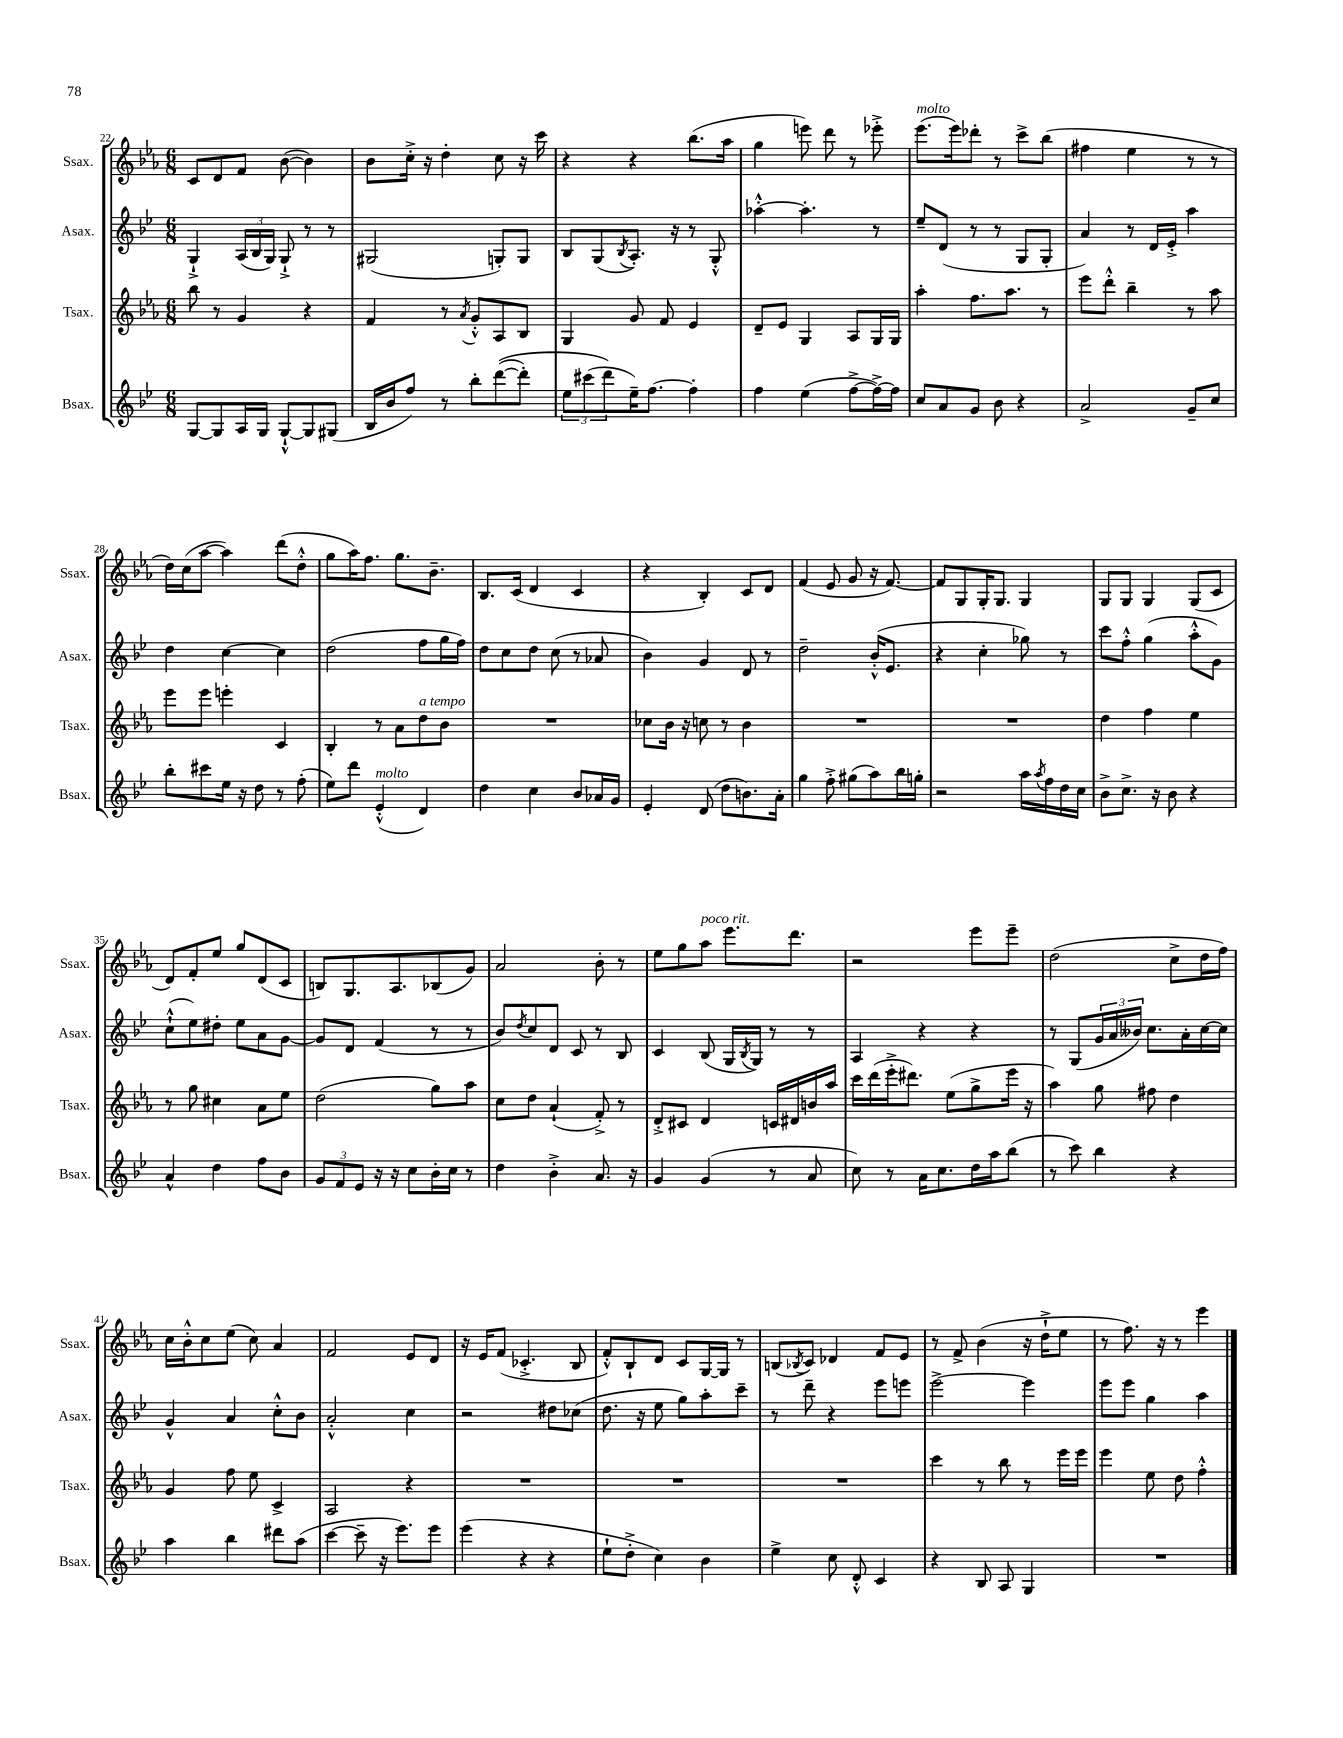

**kern	**kern	**kern	**kern
*staff4	*staff3	*staff2	*staff1
*clefG2	*clefG2	*clefG2	*clefG2
*k[b-e-]	*k[b-e-a-]	*k[b-e-]	*k[b-e-a-]
*M6/8	*M6/8	*M6/8	*M6/8
[8G	8bb-	4G`^	8c
8G]	8r	.	8d
16A	4g	(24A	8f
.	.	24B-	.
16G	.	.	.
.	.	24G)	.
[8G`^^	.	8G`^	([8b-
8G]	4r	8r	4b-])
(8G#	.	8r	.
=	=	=	=
16B-	4f	(2G#	8b-
16b-	.	.	.
8ff)	.	.	16cc'^
.	.	.	16r
8r	8r	.	4dd'
.	8qa-	.	.
8bb-'	8g'^^	.	.
&(([8ddd	8A-	8G')	8cc
8ddd'])	8B-	8G	16r
.	.	.	16ccc
=	=	=	=
12ee-	4G	8B-	4r
(12ccc#	.	.	.
.	.	(8G	.
12ddd&)	.	.	.
.	.	8qB-	.
16ee-~)	8g	8.A')	4r
[8.ff	.	.	.
.	8f	.	.
.	.	16r	.
4ff']	4e-	8r	(8.bb-
.	.	8G'^^	.
.	.	.	16aa-
=	=	=	=
4ff	8d~	[4aa-'^^	4gg
.	8e-	.	.
(4ee-	4G	4.aa-']	8eee)
.	.	.	8ddd
[8ff^	8A-	.	8r
16ff^_)	16G	8r	8eee-'^
16ff]	16G	.	.
=	=	=	=
8cc	4aa-'	8ee-~	(8.eee-
8a	.	(8d	.
.	.	.	16eee-)
8g	8.ff	8r	8ddd-'
8b-	.	8r	8r
.	8.aa-	.	.
4r	.	8G	8ccc^
.	8r	8G'	(8bb-
=	=	=	=
2a^	8eee-	4a)	4ff#
.	8ddd'^^	.	.
.	4bb-~	8r	4ee-
.	.	16d	.
.	.	16e-'^	.
8g~	8r	4aa	8r
8cc	8aa-	.	8r
=	=	=	=
8bb-'	8eee-	4dd	16dd)
.	.	.	(16cc
8ccc#	8eee-	.	[8aa-
16ee-	4eee'	[4cc	4aa-])
16r	.	.	.
8dd	.	.	.
8r	4c	4cc]	(8ddd
(8ff'	.	.	8dd'^^
=	=	=	=
8ee-)	4B-'	(2dd	8gg
8ddd	.	.	16aa-)
.	.	.	8.ff
(4e-'^^	8r	.	.
.	8a-	.	8.gg
4d)	8dd	8ff	.
.	.	.	8.b-~
.	8b-	16gg	.
.	.	16ff)	.
=	=	=	=
4dd	2.r	8dd	8.B-
.	.	8cc	.
.	.	.	(16c
4cc	.	8dd	4d
.	.	(8cc	.
8b-	.	8r	4c
16a-	.	8a-	.
16g	.	.	.
=	=	=	=
4e-'	8cc-	4b-)	4r
.	16b-	.	.
.	16r	.	.
(8d	8cc	4g	4B-')
8dd	8r	.	.
8.b)	4b-	8d	8c
.	.	8r	8d
16a'	.	.	.
=	=	=	=
4gg	2.r	2dd~	(4f
8ff'^	.	.	8e-
(8gg#	.	.	8g
8aa)	.	(16b-'^^	16r
.	.	8.e-	[8.f)
16bb-	.	.	.
16gg'	.	.	.
=	=	=	=
2r	2.r	4r	8f]
.	.	.	8G
.	.	4cc'	16G'
.	.	.	8.G
16aa	.	8gg-)	4G
8qaa	.	.	.
16ff	.	.	.
16dd	.	8r	.
16cc	.	.	.
=	=	=	=
8b-^	4dd	8ccc	8G
8.cc^	.	8ff'^^	8G
.	4ff	(4gg	4G
16r	.	.	.
8b-	.	.	.
4r	4ee-	8aa'^^	(8G
.	.	8g)	8c
=	=	=	=
4a^^	8r	(8cc`^^	8d)
.	8gg	8ee-)	8f'
4dd	4cc#	8dd#'	8ee-
.	.	8ee-	8gg
8ff	8a-	8a	(8d
8b-	8ee-	[8g	8c
=	=	=	=
12g	(2dd	8g]	8B)
12f	.	.	.
.	.	8d	8.G
12e-	.	.	.
16r	.	(4f	.
16r	.	.	8.A-
8cc	.	.	.
16b-'	8gg)	8r	(8B-
16cc	.	.	.
8r	8aa-	8r	8g)
=	=	=	=
4dd	8cc	8b-)	2a-
.	.	8qdd	.
.	8dd	8cc	.
4b-'^	(4a-`	8d	.
.	.	8c	.
8.a	8f'^)	8r	8b-'
.	8r	8B-	8r
16r	.	.	.
=	=	=	=
4g	8d'^	4c	8ee-
.	8c#	.	8gg
(4g	4d	(8B-	8aa-
.	.	16G	8.eee-
.	.	8qB-	.
.	.	16G)	.
8r	16c	8r	.
.	16d#	.	8.ddd
8a	16b	8r	.
.	16aa-	.	.
=	=	=	=
8cc)	16ccc	4A	2r
.	(16ddd	.	.
8r	16eee-'^	.	.
.	8.ddd#)	.	.
16a	.	4r	.
8.cc	.	.	.
.	(8ee-	.	.
16dd	8gg^	4r	8eee-
16aa	.	.	.
(8bb-	16eee-	.	8eee-~
.	16r	.	.
=	=	=	=
8r	4aa-)	8r	(2dd
8ccc)	.	(8G	.
4bb-	8gg	24g	.
.	.	24a	.
.	.	24b--)	.
.	8ff#	8.cc	.
4r	4dd	.	8cc^
.	.	16a'	.
.	.	[16cc	16dd
.	.	16cc]	16ff)
=	=	=	=
4aa	4g	4g^^	16cc
.	.	.	16b-'^^
.	.	.	8cc
4bb-	8ff	4a	(8ee-
.	8ee-	.	8cc)
8ddd#	4c^	8cc'^^	4a-
(8aa	.	8b-	.
=	=	=	=
[4ccc	2A-	2a'^^	2f
8ccc~]	.	.	.
16r	.	.	.
8.eee-)	.	.	.
.	4r	4cc	8e-
8eee-	.	.	8d
=	=	=	=
(4eee-	2.r	2r	16r
.	.	.	16e-
.	.	.	(8f
4r	.	.	4.c-'^
4r	.	8dd#	.
.	.	(8cc-	8B-
=	=	=	=
8ee-`	2.r	8.dd	8f'^^)
8dd'^	.	.	8B-`
.	.	16r	.
4cc)	.	8ee-	8d
.	.	8gg)	8c
4b-	.	8aa'	[16G
.	.	.	16G]
.	.	8ccc~	8r
=	=	=	=
4ee-^	2.r	8r	(8B
.	.	.	8qB-
.	.	8ddd~	8c)
8cc	.	4r	4d-
8d'^^	.	.	.
4c	.	8eee-	8f
.	.	8eee	8e-
=	=	=	=
4r	4ccc	[2eee-^	8r
.	.	.	8f^
8B-	8r	.	(4b-
8A	8bb-	.	.
4G	8r	4eee-]	16r
.	.	.	16dd`^
.	16eee-	.	8ee-
.	16eee-	.	.
=	=	=	=
2.r	4eee-	8eee-	8r
.	.	8eee-	8.ff)
.	8ee-	4gg	.
.	.	.	16r
.	8dd	.	8r
.	4ff'^^	4aa	4eee-
==	==	==	==
*-	*-	*-	*-
